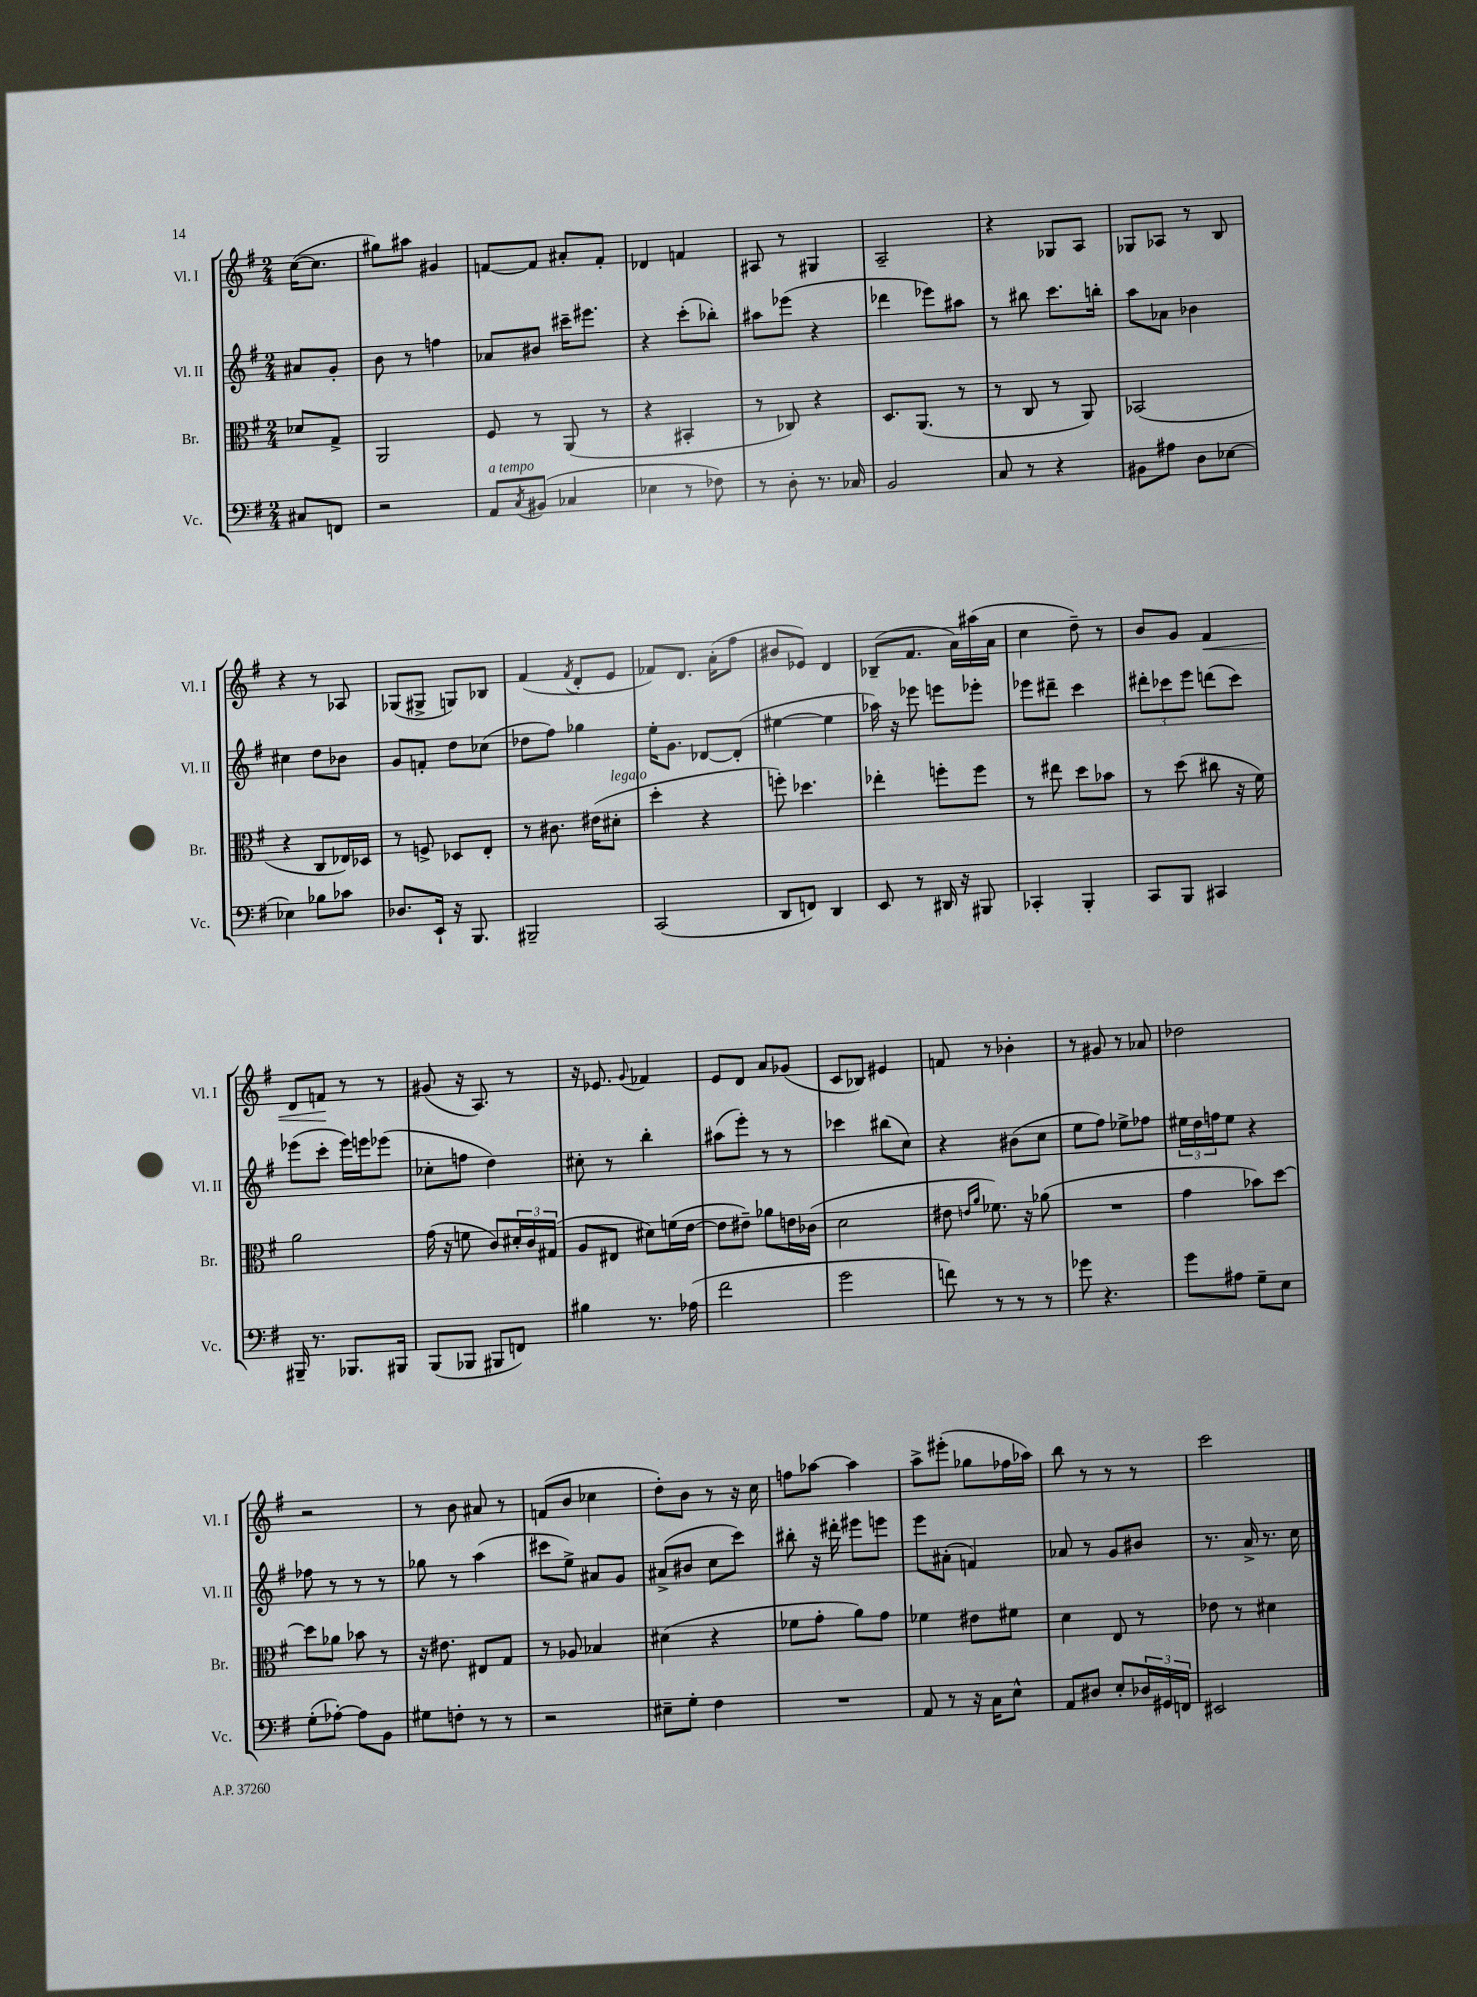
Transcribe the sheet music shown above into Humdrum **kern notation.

**kern	**kern	**kern	**kern
*staff4	*staff3	*staff2	*staff1
*clefF4	*clefC3	*clefG2	*clefG2
*k[f#]	*k[f#]	*k[f#]	*k[f#]
*M2/4	*M2/4	*M2/4	*M2/4
8C#	8d-	8a#	([16cc
.	.	.	8.cc]
8FF	8G^	8g'	.
=	=	=	=
2r	2AA	8b	8gg#)
.	.	8r	8aa#
.	.	4ff	4g#
=	=	=	=
8AA	8F#	8a-	[8f
8qC	.	.	.
(8BB#	8r	8b#	8f]
4C-	(8AA	16ccc#~	8a#'
.	.	8.eee#	.
.	8r	.	8f'
=	=	=	=
4E-	4r	4r	4d-
8r	4BB#'	(8ccc'	4f
8F-)	.	8bb-')	.
=	=	=	=
8r	8r	8aa#	8A#
8D'	8C-)	(8eee-	8r
8.r	4r	4r	4G#
16C-	.	.	.
=	=	=	=
2BB	8.D	4ddd-	2A~
.	(8.AA	.	.
.	.	8eee-)	.
.	8r	8aa#	.
=	=	=	=
8C	8r	8r	4r
8r	8C	8bb#	.
4r	8r	8.ccc	8G-
.	8AA)	.	8A
.	.	16bb'	.
=	=	=	=
8BB#	(2BB-	8aa	8G-
8A#	.	8a-	8A-
8D	.	4b-	8r
[8E-	.	.	8B
=	=	=	=
4E-]	4r	4cc#	4r
8B-	8C	8dd	8r
8c-	16E-)	8b-	8A-
.	16D-	.	.
=	=	=	=
8.D-	8r	8g	(8G-
.	8F^	8f'	8G#^
16EE`	.	.	.
16r	8D-	8dd	8G)
8.BBB	.	.	.
.	8E'	(8cc-	8B-
=	=	=	=
2BBB#~	8r	8dd-	(4f#
.	8.c#	8ff#)	.
.	.	.	8qf#
.	.	4gg-	8d'
.	(16e#	.	.
.	8d#'	.	8e
=	=	=	=
(2CC	4dd'	16ee'	8f-)
.	.	8.g	.
.	.	.	8.d
.	4r	[8d-	.
.	.	.	(16a'
.	.	(8d-']	8ff#
=	=	=	=
8DD	8ff')	[4ee#	8b#
8FF)	4.dd-	.	8e-)
4DD	.	4ee#]	4d
=	=	=	=
8EE	4ee-'	16aa-)	(8B-~
.	.	16r	.
8r	.	8eee-	8.f#
16DD#	8ff'	8eee	.
16r	.	.	16a)
8BBB#	8ff	8eee-'	(16aa#
.	.	.	16a
=	=	=	=
4CC-'	8r	8eee-	4cc
.	8ee#	8ddd#~	.
4BBB'	8dd	4ccc	8dd~)
.	8b-	.	8r
=	=	=	=
8CC	8r	12ddd#'	8b
.	.	12ccc-	.
8BBB	(8dd	.	8g
.	.	12eee	.
4CC#	8cc#	(8ddd	4f#
.	16r	8ccc-)	.
.	16f#)	.	.
=	=	=	=
16BBB#~	2a	(8eee-	8d
8.r	.	.	.
.	.	8ccc'	8f
8.BBB-	.	16eee-)	8r
.	.	16eee	.
.	.	(8eee-	8r
16BBB#	.	.	.
=	=	=	=
(8BBB	(16g	8cc-'	(8g#
.	16r	.	.
8BBB-	8f	8ff	16r
.	.	.	8.A)
8BBB#	8c)	4dd)	.
8FF)	24d#'	.	8r
.	24c	.	.
.	(24G#	.	.
=	=	=	=
4B#	8A	8cc#'	16r
.	.	.	8.e-
.	8E#	8r	.
.	.	.	8qqg
8.r	8d#)	4bb'	4f-
.	(16f	.	.
(16A-	[16e	.	.
=	=	=	=
2f#	8e]	(8aa#	8e
.	8e#~)	8eee')	8d
.	8a-	8r	8a
.	16e	8r	(8g-
.	(16c-	.	.
=	=	=	=
2g	2d	4ccc-	8c
.	.	.	8B-)
.	.	(8bb#	4e#
.	.	8cc)	.
=	=	=	=
8f)	8e#	4r	8f
.	16qqe	.	.
.	16qqa	.	.
8r	8.f-)	.	8r
8r	.	(8b#	4b-'
.	16r	.	.
8r	(8a-	8cc	.
=	=	=	=
8g-	2r	8ee	8r
4.r	.	8ff#)	8g#
.	.	8ee-^	8r
.	.	8ff-	8a-
=	=	=	=
8g	4g	24ee#	2dd-
.	.	24dd	.
.	.	24ff	.
8A#	.	8ee#	.
8G~	8b-)	4r	.
8E	[8dd	.	.
=	=	=	=
(8G'	8dd]	8ff-	2r
[8A-')	8a-	8r	.
8A-]	8b-	8r	.
8BB	8r	8r	.
=	=	=	=
8G#	16r	8gg-	8r
.	8.e#	.	.
8F'	.	8r	8b
8r	8E#	(4aa	8a#
8r	8G	.	8r
=	=	=	=
2r	8r	8ccc#	(8f
.	8A-	8ee^)	8b
.	4B-	8a#	4cc-
.	.	8g	.
=	=	=	=
8E#~	(4d#	(8a#^	8dd')
8G'	.	8b#	8b
4F#	4r	8cc	8r
.	.	8ccc)	16r
.	.	.	16cc
=	=	=	=
2r	8f-	8bb#'	8ff
.	8g'	16r	[8aa-
.	.	16ddd#'	.
.	8a)	8eee#	4aa-]
.	8g	8eee	.
=	=	=	=
8AA	4f-	8eee	8aa^
8r	.	(8a#'	(8eee#'
16r	8e#	4f)	8gg-
16C	.	.	.
8E^^	8f#	.	16ff-
.	.	.	16aa-)
=	=	=	=
8AA	4d	8a-	8bb
8D#	.	8r	8r
8E'	8E	8g	8r
24D-	8r	8b#	8r
24GG#	.	.	.
24FF	.	.	.
=	=	=	=
2EE#	8e-	8.r	2ccc
.	8r	.	.
.	.	16a^	.
.	4d#	8.r	.
.	.	16cc	.
==	==	==	==
*-	*-	*-	*-
